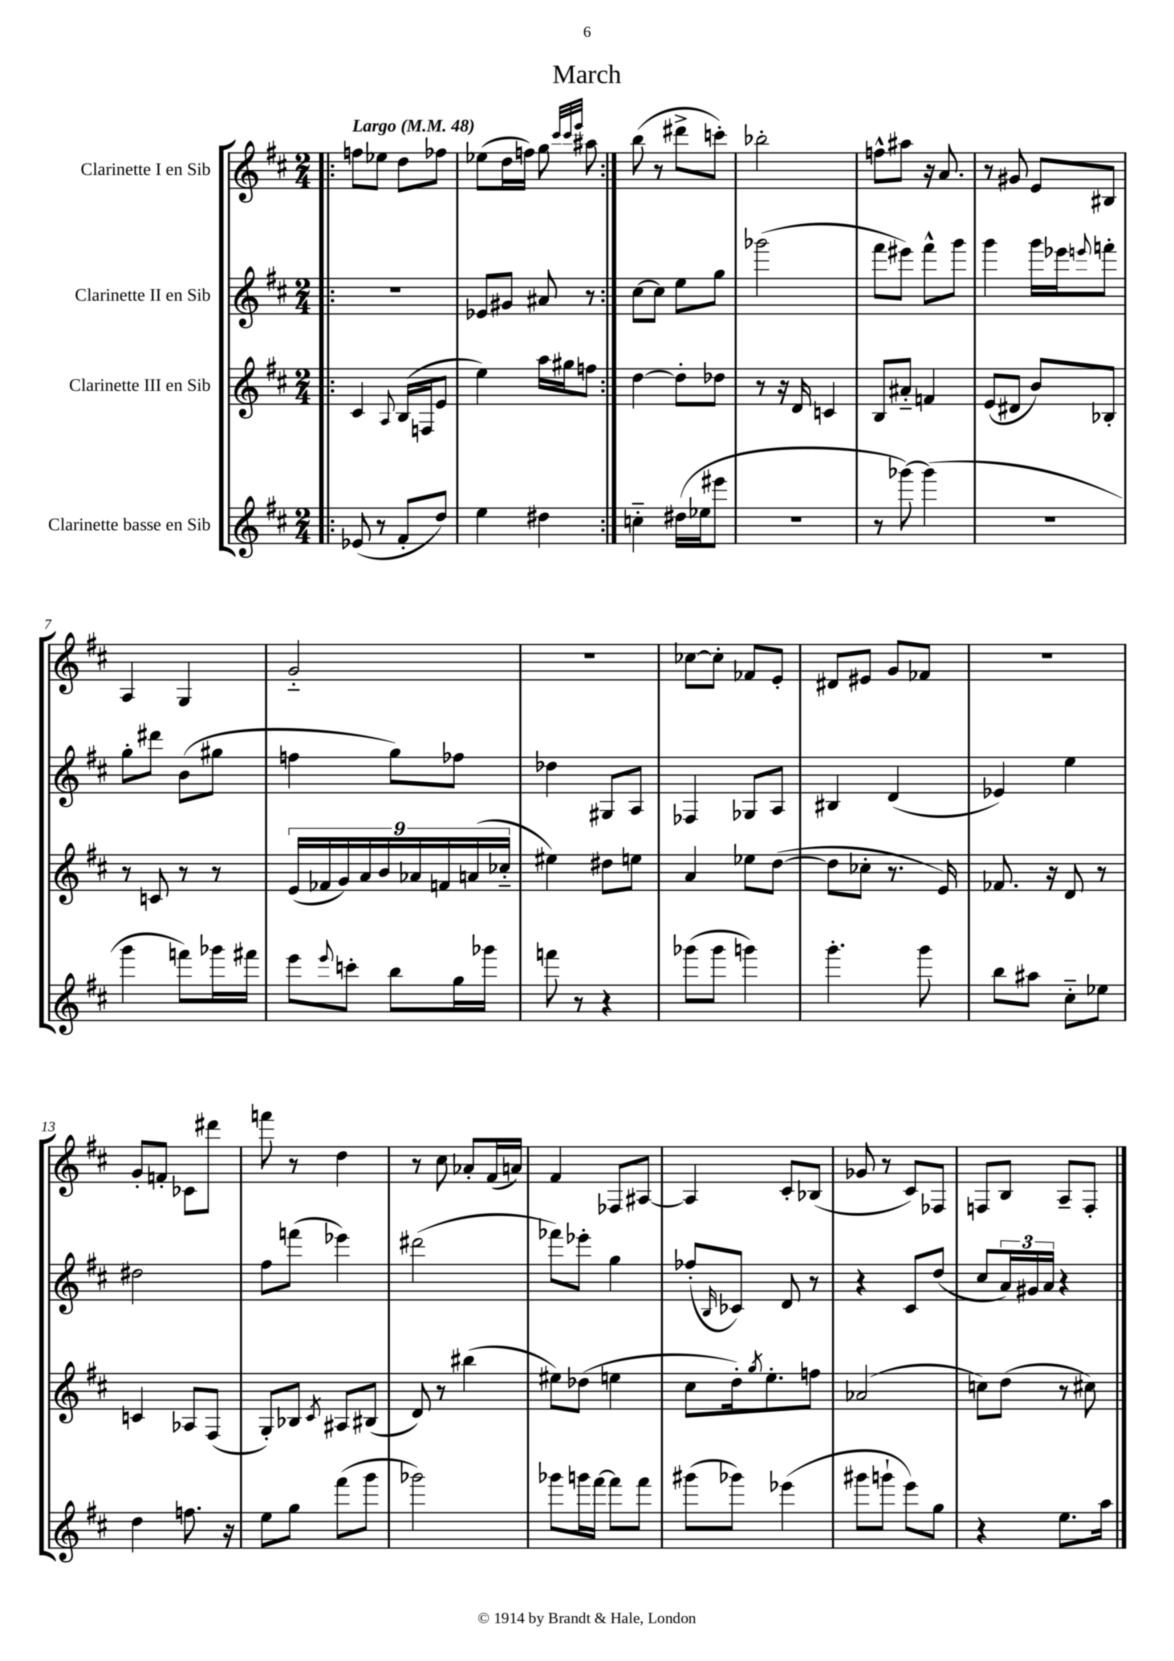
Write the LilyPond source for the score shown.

\header { title = "March" }
<<
\new StaffGroup <<
\new Staff = "s0" \with { instrumentName = "Clarinette I en Sib" } {
    \clef treble \key d \major \numericTimeSignature \time 2/4 \tempo "Largo" 4 = 48
    \repeat volta 2 { \bar ".|:" f''8 ees''8 d''8 fes''8 |
    ees''8( d''16 f''16) g''8 \grace { cis'''32 cis'''32 e'''32 } ais''8 | }
    b''8( r8 dis'''8-> c'''8-.) |
    bes''2-. |
    f''8-^ ais''8 r16 a'8. |
    r8 gis'8 e'8 bis8 |
    a4 g4 |
    g'2-_ |
    R2 |
    ces''8~ ces''8-. fes'8 e'8-. |
    dis'8 eis'8 g'8 fes'8 |
    r2 |
    g'8-. f'8-. ces'8 dis'''8 |
    f'''8 r8 d''4 |
    r8 cis''8 aes'8-. fis'16( a'16) |
    fis'4 fes8 ais8~ |
    ais4 cis'8-. bes8( |
    ges'8 r8 cis'8) fes8 |
    f8 b8 a8-- f8-. \bar "|." |
}
\new Staff = "s1" \with { instrumentName = "Clarinette II en Sib" } {
    \clef treble \key d \major \numericTimeSignature \time 2/4
    \repeat volta 2 { \bar ".|:" r2 |
    ees'8 gis'8 ais'8 r8 | }
    cis''8~ cis''8 e''8 g''8 |
    ges'''2( |
    fis'''8 eis'''8) fis'''8-^ g'''8 |
    g'''4 g'''16 ees'''16 \appoggiatura { e'''8 } f'''8-. |
    g''8-. dis'''8 b'8( gis''8 |
    f''4 g''8) fes''8 |
    des''4 gis8 a8 |
    fes4 ges8 a8 |
    bis4 d'4( |
    ees'4) e''4 |
    dis''2 |
    fis''8 f'''8( ees'''4) |
    dis'''2( |
    fes'''8) ees'''8-. g''4 |
    fes''8-.( \grace { b16 } ces'8) d'8 r8 |
    r4 cis'8 d''8( |
    cis''8 \tuplet 3/2 { a'16) gis'16 a'16 } r4 \bar "|." |
}
\new Staff = "s2" \with { instrumentName = "Clarinette III en Sib" } {
    \clef treble \key d \major \numericTimeSignature \time 2/4
    \repeat volta 2 { \bar ".|:" cis'4 \appoggiatura { a8 } b16( f16 e'8 |
    e''4) a''16 gis''16 f''8 | }
    d''4~ d''8-. des''8 |
    r8 r16 d'16 c'4 |
    b8 ais'8-_ f'4 |
    e'8( dis'8 b'8) bes8-. |
    r8 c'8 r8 r8 |
    \tuplet 9/8 { e'16( fes'16 g'16) a'16 b'16 aes'16 f'16 a'16( ces''16-_ } |
    eis''4) dis''8 e''8 |
    a'4 ees''8 d''8~( |
    d''8 ces''8-. r8. e'16) |
    fes'8. r16 d'8 r8 |
    c'4 aes8 fis8( |
    g8-.) bes8 \acciaccatura { cis'8 } ais8 bis8( |
    d'8) r8 bis''4( |
    eis''8) des''8( e''4 |
    cis''8 d''16-.) \acciaccatura { g''8 } e''8.-. f''8 |
    aes'2( |
    c''8) d''8( r8 cis''8) \bar "|." |
}
\new Staff = "s3" \with { instrumentName = "Clarinette basse en Sib" } {
    \clef treble \key d \major \numericTimeSignature \time 2/4
    \repeat volta 2 { \bar ".|:" ees'8( r8 fis'8-. d''8) |
    e''4 dis''4 | }
    c''4-_ dis''16( ees''16 eis'''8 |
    R2 |
    r8 ges'''8~) ges'''4( |
    r2 |
    g'''4 f'''8) ges'''16 fis'''16 |
    e'''8 \appoggiatura { e'''8 } c'''8-. b''8 g''16 ges'''16 |
    f'''8 r8 r4 |
    ges'''8( ges'''8 g'''4) |
    g'''4.-. g'''8 |
    b''8 ais''8 cis''8-_ ees''8 |
    d''4 f''8. r16 |
    e''8 g''8 fis'''8( g'''8 |
    ges'''2) |
    ges'''8 g'''16 fis'''16~ fis'''8 fis'''8 |
    gis'''8( ges'''8) ees'''4( |
    gis'''8 g'''8-! e'''8) g''8 |
    r4 e''8. a''16 \bar "|." |
}
>>
>>
